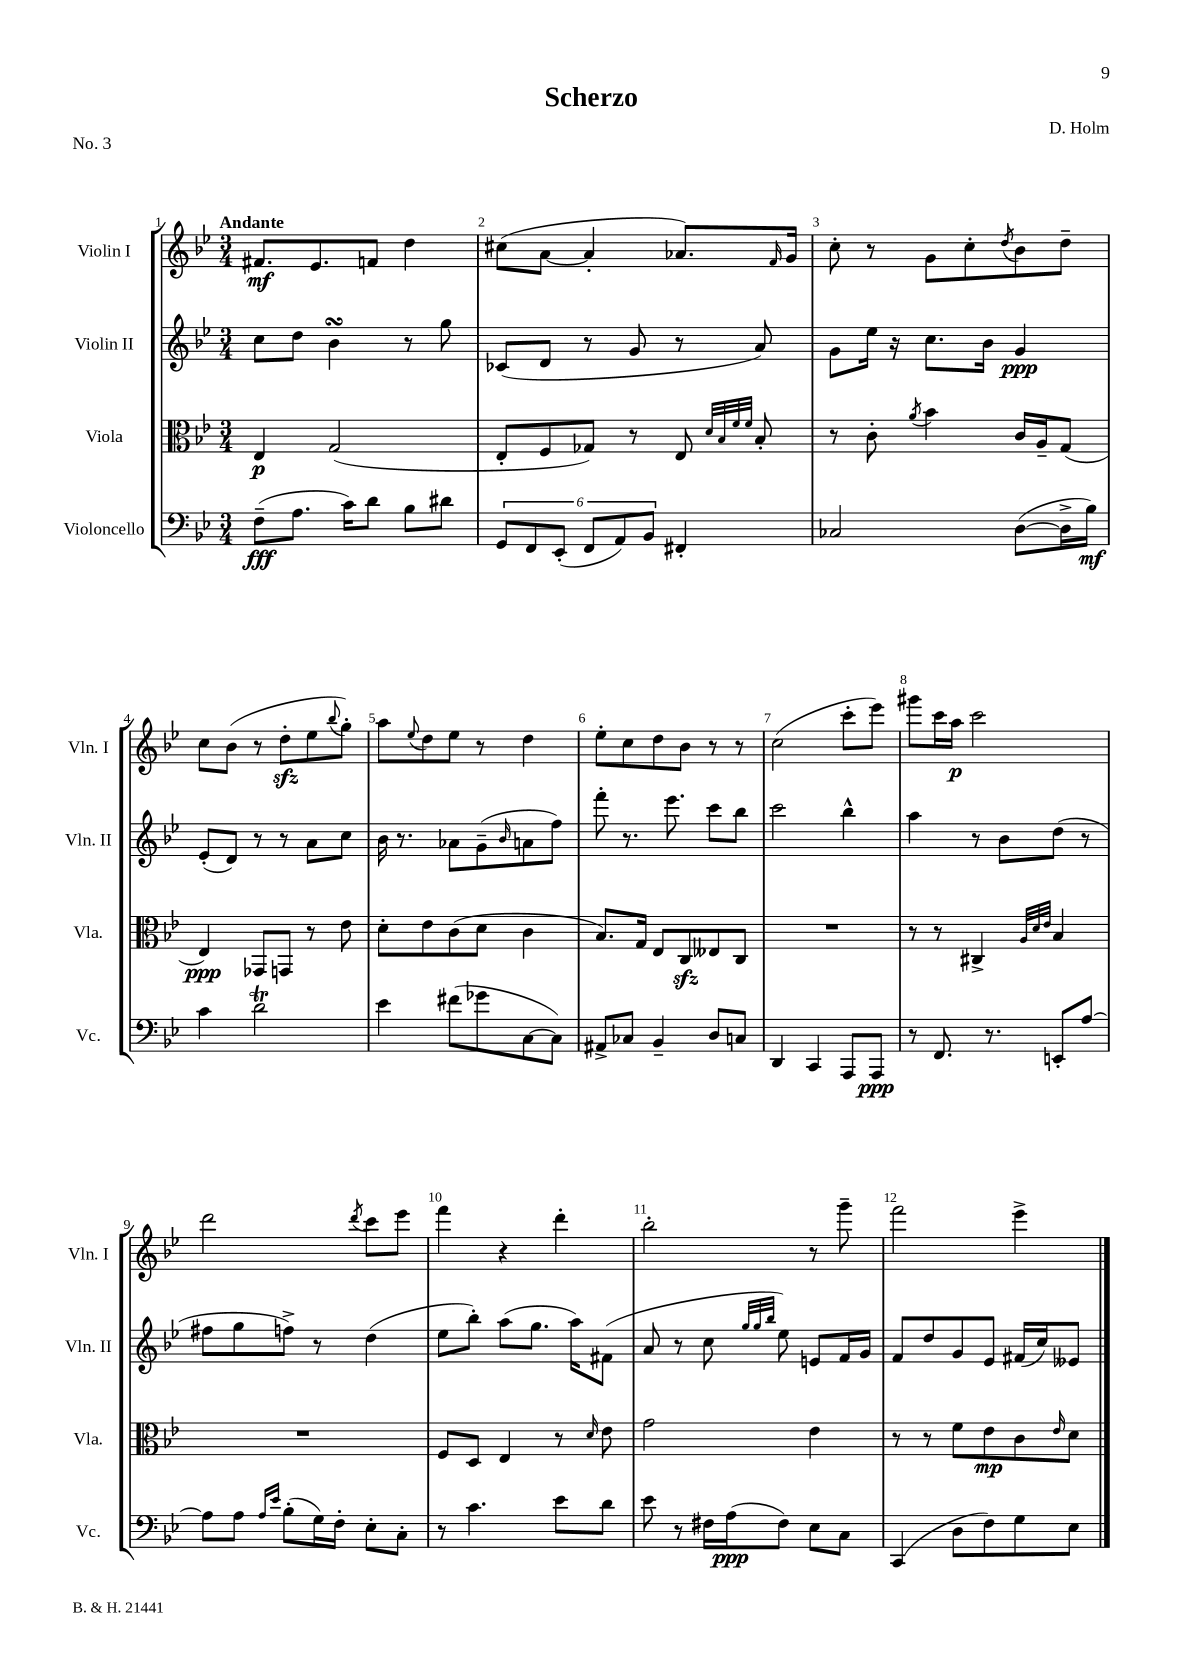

**kern	**kern	**kern	**kern
*staff4	*staff3	*staff2	*staff1
*clefF4	*clefC3	*clefG2	*clefG2
*k[b-e-]	*k[b-e-]	*k[b-e-]	*k[b-e-]
*M3/4	*M3/4	*M3/4	*M3/4
(8F~	4E-	8cc	8.f#
8.A	.	8dd	.
.	.	.	8.e-
.	(2G	4b-	.
16c)	.	.	.
8d	.	.	8f
8B-	.	8r	4dd
8d#	.	8gg	.
=	=	=	=
12GG	8E-'	(8c-	(8cc#
12FF	.	.	.
.	8F	8d	[8a
(12EE-'	.	.	.
12FF	8G-)	8r	4a']
12AA)	.	.	.
.	8r	8g	.
12BB-	.	.	.
4FF#'	8E-	8r	8.a-)
.	32qqd	.	.
.	32qqB-	.	.
.	32qqf	.	.
.	32qqf	.	.
.	8B-'	8a)	.
.	.	.	16qqf
.	.	.	16g
=	=	=	=
2C-	8r	8g	8cc'
.	8c'	16ee-	8r
.	.	16r	.
.	8qa	.	.
.	4b-	8.cc	8g
.	.	.	8cc'
.	.	16b-	.
.	.	.	8qdd
([8D	16c	4g	8b-
.	16A~	.	.
16D^]	(8G	.	8dd~
16B-)	.	.	.
=	=	=	=
4c	4E-)	(8e-'	8cc
.	.	8d)	(8b-
2d	8GG-	8r	8r
.	8GG	8r	8dd'
.	8r	8a	8ee-
.	.	.	8qqbb-
.	8e-	8cc	8gg')
=	=	=	=
4e-	8d'	16b-	8aa
.	.	8.r	.
.	.	.	8qqee-
.	8e-	.	8dd
(8f#	(8c	8a-	8ee-
8g-	8d	(8g~	8r
.	.	16qqb-	.
[8C	4c	8a	4dd
8C])	.	8ff)	.
=	=	=	=
8AA#^	8.B-)	8fff'	8ee-'
8C-	.	8.r	8cc
.	16G	.	.
4BB-~	8E-	.	8dd
.	.	8.eee-	.
.	8C	.	8b-
8D	8E--	8ccc	8r
8C	8C	8bb-	8r
=	=	=	=
4DD	2.r	2ccc	(2cc
4CC	.	.	.
8AAA	.	4bb-^^	8ccc'
8AAA	.	.	8eee-)
=	=	=	=
8r	8r	4aa	8ggg#
8.FF	8r	.	16ccc
.	.	.	16aa
.	4C#^	8r	2ccc
8.r	.	.	.
.	.	8b-	.
.	32qqA	.	.
.	32qqd	.	.
.	32qqe-	.	.
8EE'	4B-	(8dd	.
[8A	.	8r	.
=	=	=	=
8A]	2.r	8ff#	2ddd
8A	.	8gg	.
16qqA	.	.	.
16qqe-	.	.	.
(8B-'	.	8ff^)	.
16G)	.	8r	.
16F'	.	.	.
.	.	.	8qddd
8E-'	.	(4dd	8ccc
8C'	.	.	8eee-
=	=	=	=
8r	8F	8ee-	4fff
4.c	8D	8bb-')	.
.	4E-	(8aa	4r
.	.	8.gg	.
8e-	8r	.	4ddd'
.	.	16aa)	.
.	16qqd	.	.
8d	8e-	(8f#	.
=	=	=	=
8e-	2g	8a	2bb-'
8r	.	8r	.
16F#	.	8cc	.
(16A	.	.	.
.	.	32qqgg	.
.	.	32qqgg	.
.	.	32qqbb-	.
8F#)	.	8ee-)	.
8E-	4e-	8e	8r
8C	.	16f	8ggg~
.	.	16g	.
=	=	=	=
(4CC	8r	8f	2fff
.	8r	8dd	.
8D	8f	8g	.
8F)	8e-	8e-	.
8G	8c	(16f#	4eee-^
.	.	16cc)	.
.	16qqe-	.	.
8E-	8d	8e--	.
==	==	==	==
*-	*-	*-	*-
